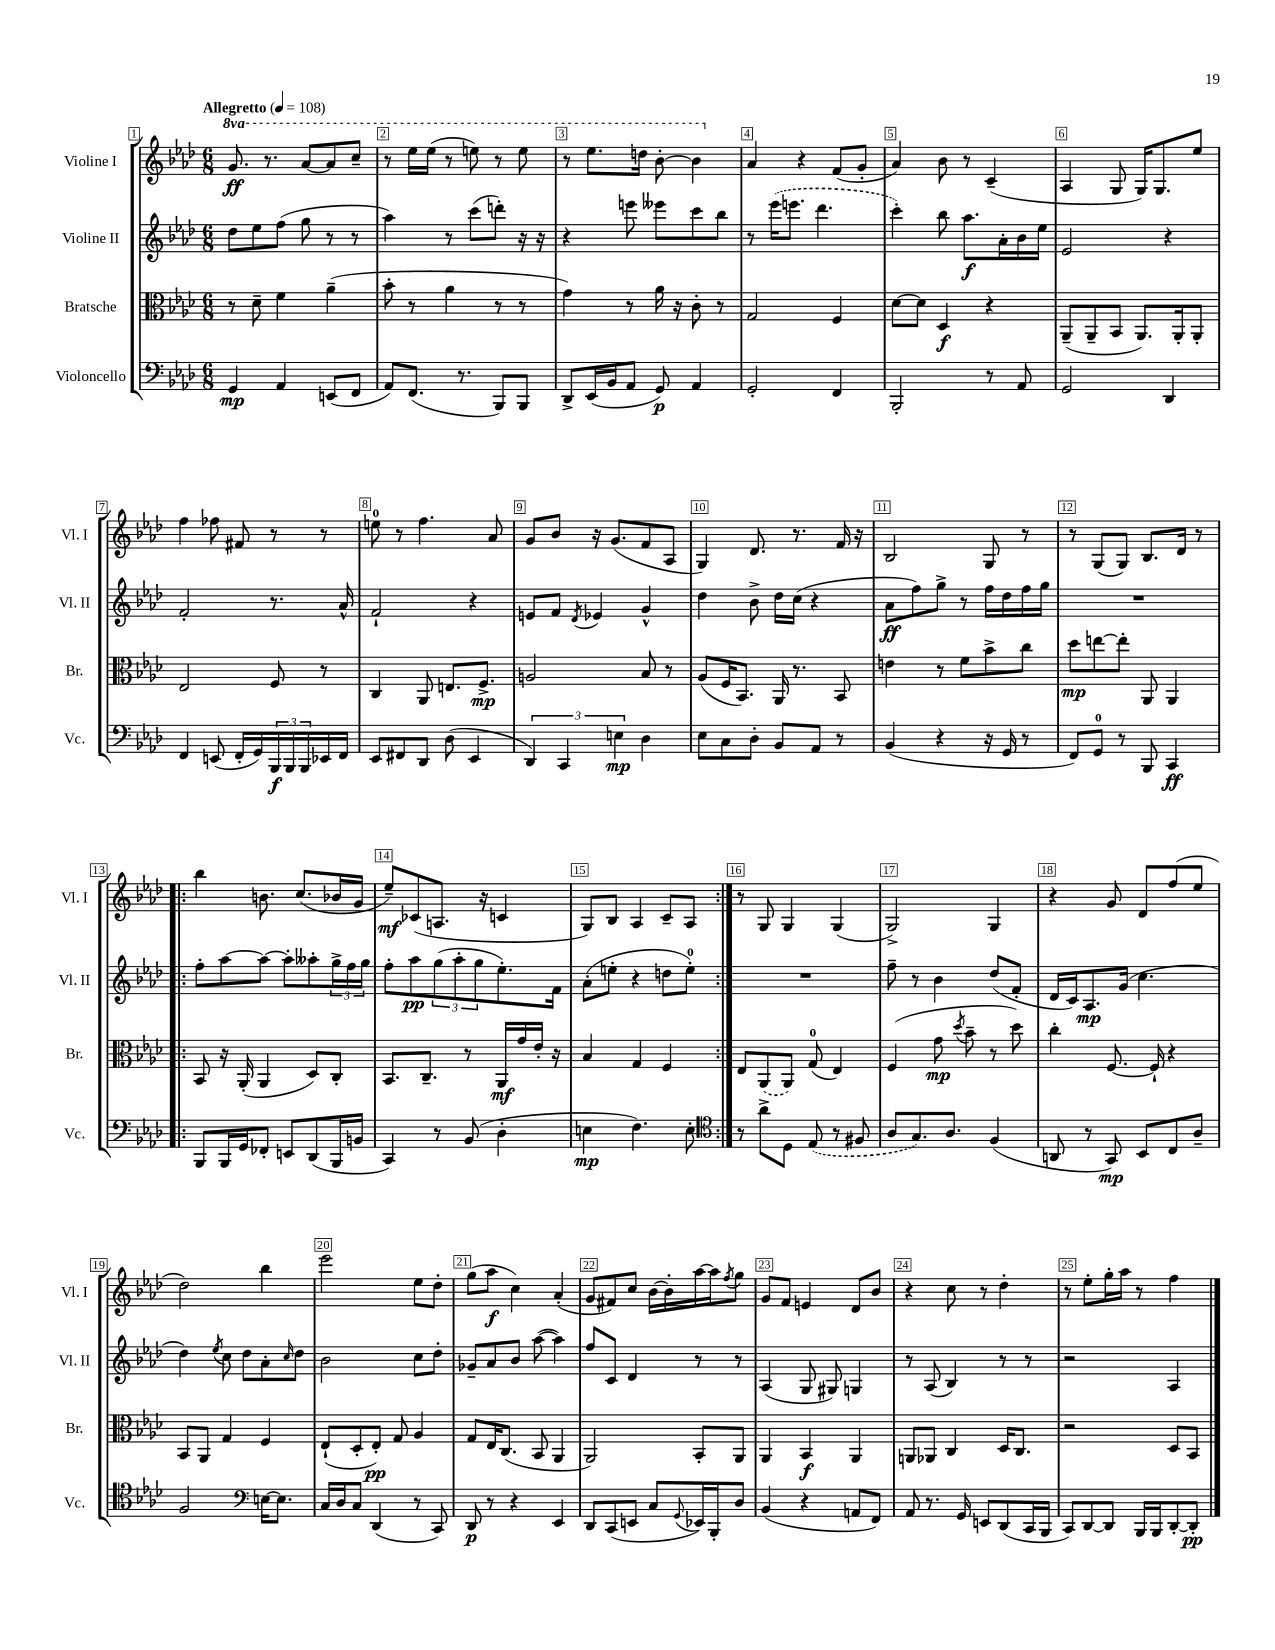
<<
\new StaffGroup <<
\new Staff = "s0" \with { instrumentName = "Violine I" shortInstrumentName = "Vl. I" } {
    \clef treble \key aes \major \numericTimeSignature \time 6/8 \set Staff.ottavationMarkups = #ottavation-simple-ordinals \tempo "Allegretto" 4 = 108
    \ottava #1 g''8.\ff r8. aes''8~ aes''8 c'''8-- |
    r8 ees'''16 ees'''16( r8 e'''8) r8 e'''8 |
    r8 ees'''8. d'''16 bes''8~-. bes''4 \ottava #0 |
    aes'4 r4 f'8( g'8-. |
    aes'4) bes'8 r8 c'4--( |
    aes4 g8 g16) g8. ees''8 |
    f''4 fes''8 fis'8 r8 r8 |
    e''8-0 r8 f''4. aes'8 |
    g'8 bes'8 r16 g'8.( f'8 aes8 |
    g4) des'8. r8. f'16 r16 |
    bes2 g8 r8 |
    r8 g8( g8) bes8. des'16 r8 |
    \repeat volta 2 { bes''4 b'8. c''8.( bes'16 g'16 |
    ees''8--\mf) ces'8( a8. r16 c'4 |
    g8) bes8 aes4 c'8-- aes8 | }
    r8 g8 g4 g4( |
    g2->) g4 |
    r4 g'8 des'8 f''8( ees''8 |
    des''2) bes''4 |
    ees'''2 ees''8 des''8-. |
    g''8( aes''8\f c''4) aes'4-.( |
    g'8 fis'8) c''8 bes'16~ bes'16-. aes''16~ aes''16 \acciaccatura { f''8 } g''8 |
    g'8 f'8 e'4 des'8 bes'8 |
    r4 c''8 r8 des''4-. |
    r8 ees''8-. g''16-. aes''16 r8 f''4 \bar "|." |
}
\new Staff = "s1" \with { instrumentName = "Violine II" shortInstrumentName = "Vl. II" } {
    \clef treble \key aes \major \numericTimeSignature \time 6/8
    des''8 ees''8 f''8( g''8 r8 r8 |
    aes''4) r8 c'''8( d'''8-.) r16 r16 |
    r4 e'''8 eeses'''8 c'''8 bes''8 |
    r8 \once \slurDashed ees'''16( e'''8. des'''4. |
    c'''4-.) bes''8 aes''8.\f aes'16-. bes'16 ees''16 |
    ees'2 r4 |
    f'2-. r8. aes'16-^ |
    f'2-! r4 |
    e'8 f'8 \acciaccatura { des'8 } ees'4 g'4-^ |
    des''4 bes'8-> des''16 c''16( r4 |
    aes'8\ff f''8) g''8-> r8 f''16 des''16 f''16 g''16 |
    R2. |
    \repeat volta 2 { f''8-. aes''8~ aes''8~ aes''8-. aeses''8-. \tuplet 3/2 { g''16-> f''16 g''16 } |
    f''8-. aes''8\pp \tuplet 3/2 { g''8( aes''8-. g''8 } ees''8.-.) f'16 |
    aes'8-.( e''8-. r4 d''8 e''8-0-.) | }
    R2. |
    f''8-- r8 bes'4 des''8( f'8-. |
    des'16 c'16) aes8.\mp g'16( c''4. |
    des''4) \acciaccatura { ees''8 } c''8 des''8 aes'8-. \grace { c''16 } des''8 |
    bes'2 c''8 des''8-. |
    ges'8-- aes'8 bes'8 aes''8~( aes''4) |
    f''8 c'8 des'4 r8 r8 |
    aes4( g8 gis8) g4 |
    r8 aes8( bes4) r8 r8 |
    r2 aes4 \bar "|." |
}
\new Staff = "s2" \with { instrumentName = "Bratsche" shortInstrumentName = "Br." } {
    \clef alto \key aes \major \numericTimeSignature \time 6/8
    r8 des'8-- f'4 aes'4--( |
    bes'8-. r8 aes'4 r8 r8 |
    g'4) r8 aes'16 r16 c'8-. r8 |
    g2 f4 |
    des'8~ des'8 des4\f r4 |
    aes,8--( aes,8-- bes,8 aes,8.) aes,16-. aes,8-. |
    ees2 f8 r8 |
    c4 aes,8 e8. f8.->\mp |
    a2 bes8 r8 |
    aes8( f16 bes,8.) aes,16 r8. bes,8 |
    e'4 r8 f'8 bes'8-> c''8 |
    des''8\mp e''8~ e''8-. aes,8 aes,4 |
    \repeat volta 2 { bes,8 r16 aes,16-.( aes,4 des8) c8-. |
    bes,8. c8.-- r8 aes,16\mf g'16 ees'16-. r16 |
    bes4 g4 f4 | }
    ees8 \once \slurDashed aes,8( aes,8) g8-0( ees4) |
    f4( g'8\mp \acciaccatura { des''8 } bes'8-- r8 des''8) |
    c''4-. f8.~ f16-! r4 |
    bes,8 aes,8 g4 f4 |
    ees8-!( des8-. ees8-.\pp) g8 aes4 |
    g8 ees16 c8.( bes,8 aes,4 |
    aes,2) bes,8-. aes,8 |
    aes,4 bes,4\f aes,4 |
    a,8 aes,8 c4 des16 c8. |
    r2 des8 bes,8 \bar "|." |
}
\new Staff = "s3" \with { instrumentName = "Violoncello" shortInstrumentName = "Vc." } {
    \clef bass \key aes \major \numericTimeSignature \time 6/8
    g,4\mp aes,4 e,8( f,8 |
    aes,8) f,8.( r8. bes,,8) bes,,8 |
    des,8-> ees,16( bes,16 aes,8 g,8\p) aes,4 |
    g,2-. f,4 |
    bes,,2-. r8 aes,8 |
    g,2 des,4 |
    f,4 e,8( f,16-. g,16) \tuplet 3/2 { bes,,16\f bes,,16 bes,,16 } ees,16 f,16 |
    ees,8 fis,8 des,8 des8( ees,4 |
    \tuplet 3/2 { des,4) c,4 e4\mp } des4 |
    ees8 c8 des8-. bes,8 aes,8 r8 |
    bes,4( r4 r16 g,16 r8 |
    f,8) g,8-0 r8 bes,,8 c,4\ff |
    \repeat volta 2 { bes,,8 bes,,16 g,16 fes,8-. e,8 des,8( bes,,16 b,16 |
    c,4) r8 bes,8( des4-. |
    e4\mp f4.) e8-. | }
    \clef tenor r8 aes'8-> des8 \once \slurDashed ees8( r8 fis8 |
    aes8 g8.) aes8. f4( |
    a,8 r8 g,8\mp) bes,8 c8 aes8-- |
    f2 \clef bass e16~ e8. |
    c16 des16 c8 des,4( r8 c,8) |
    des,8\p r8 r4 ees,4 |
    des,8 c,8( e,8 c8 \appoggiatura { g,8 } ees,16) bes,,16-. des8 |
    bes,4( r4 a,8 f,8) |
    aes,8 r8. g,16 e,8 des,8( c,16 bes,,16 |
    c,8) des,8~ des,8 bes,,16 bes,,16 des,8~-. des,8-.\pp \bar "|." |
}
>>
>>
\layout { \context { \Score \override BarNumber.break-visibility = ##(#f #t #t) barNumberVisibility = #all-bar-numbers-visible \override BarNumber.stencil = #(make-stencil-boxer 0.1 0.3 ly:text-interface::print) } }
